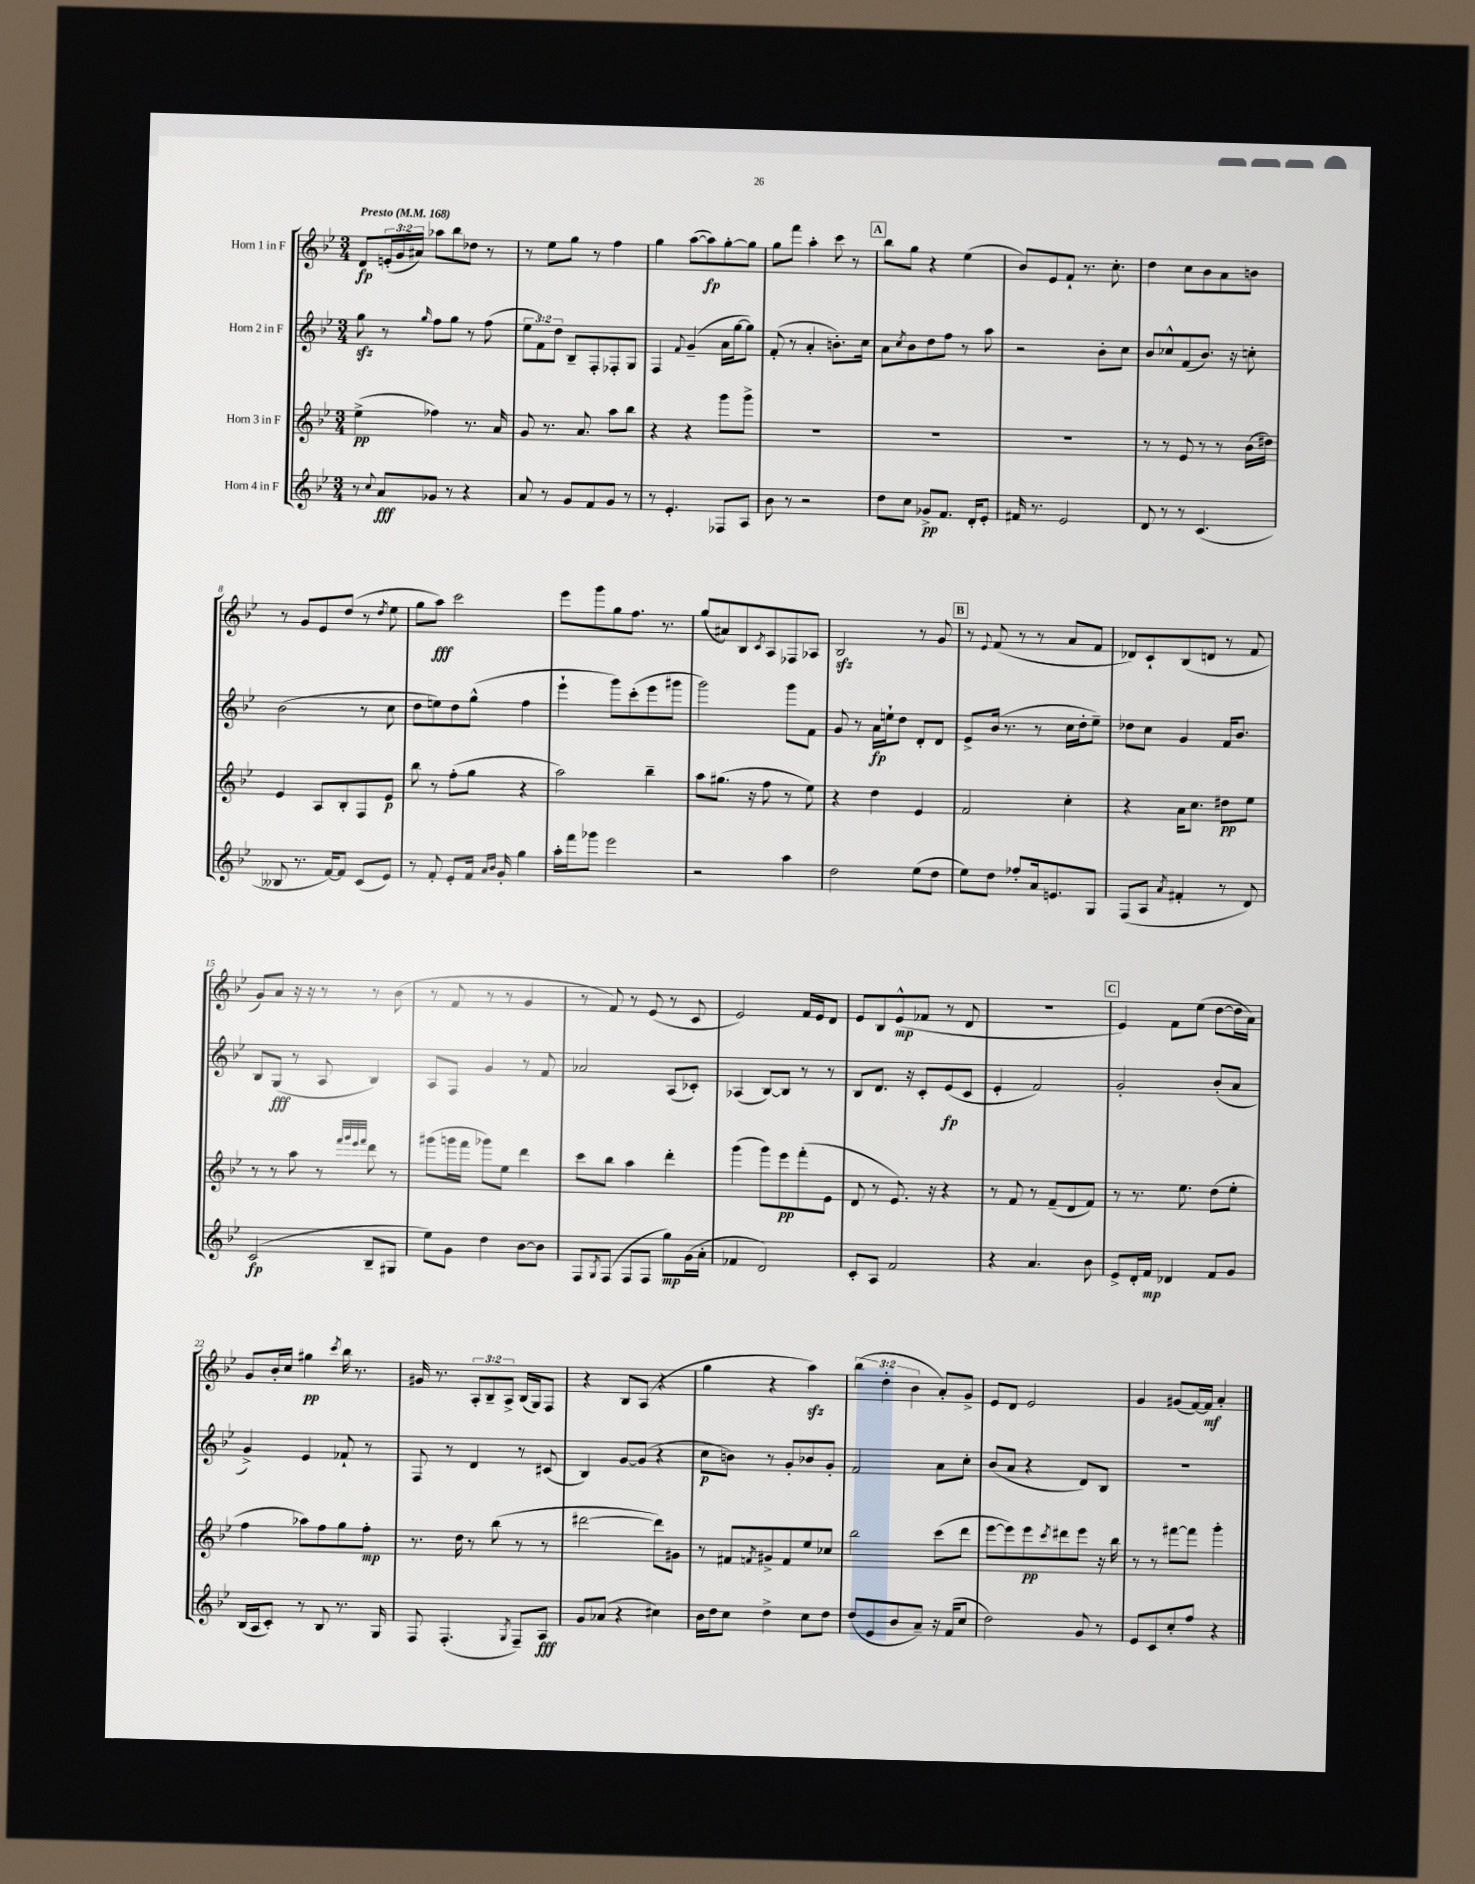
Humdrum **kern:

**kern	**kern	**kern	**kern
*staff4	*staff3	*staff2	*staff1
*clefG2	*clefG2	*clefG2	*clefG2
*k[b-e-]	*k[b-e-]	*k[b-e-]	*k[b-e-]
*M3/4	*M3/4	*M3/4	*M3/4
*MM168	*MM168	*MM168	*MM168
8r	(4ee-^\	8gg\	8d/L
8qqcc/	.	.	.
8a/L	.	8r	(24e'/L
.	.	.	24g/
.	.	.	24a#/JJ)
.	.	16qqgg/	.
8g-/J	4ff-\)	8ff\L	8aa-\L
8r	.	8gg\J	8bb-\
4r	8.r	8r	8dd-\J
.	.	(8ff\	8r
.	16a/	.	.
=	=	=	=
8a/	8g/	12ee-\L	8r
.	.	12f\)	.
8r	8.r	.	8ee-\L
.	.	12dd\J	.
8g/L	.	8B-~/L	8gg\J
.	8.a/	.	.
8f/	.	8F'/	8r
8g/J	8aa\L	8F-'/	4ff\
8r	8bb-\J	8G/J	.
=	=	=	=
8r	4r	4F/	4gg\
4.e-'/	.	.	.
.	.	8qqf/	.
.	4r	(4g~/	([8aa\L
.	.	.	8aa\])
8F-/L	8ggg\L	16a\LL	[8gg'\
.	.	[16gg\J	.
8A/J	8ggg^\J	8gg\]J)	8gg\]J
=	=	=	=
8b-\	2.r	(8f'/	8gg\L
8r	.	8r	8fff\J
2r	.	4a'/	4aa'\
.	.	8.b'\L)	8ccc\
.	.	.	8r
.	.	16cc\Jk	.
=	=	=	=
8dd\L	2.r	8a\L	8bb-\L
.	.	8qcc/	.
8cc\J	.	8b-\	8gg\J
8g-^/L	.	8dd\	4r
8.f/J	.	8ff\J	.
.	.	8r	(4ee-\
16d'/LK	.	.	.
8e-'/J	.	8aa\	.
=	=	=	=
16f#/	2.r	2r	8b-/L)
8.r	.	.	.
.	.	.	8e-/
2e-/	.	.	8f`/J
.	.	.	8.r
.	.	8b-'\L	.
.	.	.	8.cc'\
.	.	8cc\J	.
=	=	=	=
8d/	8r	8b-/L	4dd\
8r	8r	8cc-^^/	.
8r	8e-/	(8f/	8cc\L
(4.c/	8r	8.b-/J)	8b-\
.	8r	.	8a\
.	.	16r	.
.	(16b-\LL	8cc'\	8b\J
.	16dd#\JJ)	.	.
=	=	=	=
8B--/	4e-/	(2b-\	8r
8.r	.	.	8g/L
.	8A/L	.	8e-/
[16f/LK)	.	.	.
8f/]J	8B-'/	.	(8dd/J
(8c/L	8F/	8r	8r
.	.	.	8qdd/
8e-/J)	8e-/J	8cc\	8ee-\
=	=	=	=
8r	8bb-\	8dd\L	8gg\L
8f'/	8r	8ee\)	8aa\J)
8e-'/L	(8ff'\L	8dd\	2ccc\
16f/Jk	8gg\J	(8gg^^\J	.
16qqa/LL	.	.	.
16qqb-/JJ	.	.	.
16g'/	.	.	.
4gg\	4r	4ff\	.
=	=	=	=
16aa'\LL	2aa\)	4eee-`\	8eee-\L
16fff\J	.	.	.
8ggg-\J	.	.	8ggg\
2eee-\	.	8ggg\L)	8gg\
.	.	(8ccc'\	8.ff\J
.	4bb-~\	8eee-\	.
.	.	.	8.r
.	.	8ggg#\J	.
=	=	=	=
2r	8aa\L	2ggg\)	(8gg/L
.	(8.gg#\J	.	8a#/)
.	.	.	8B-/
.	16r	.	.
.	.	.	8qc/
.	8ff\	.	8A/
4aa\	8r	8ggg\L	8F-/
.	8ee-\)	8f\J	8A-/J
=	=	=	=
2dd\	4r	8g/	2B-/
.	.	8r	.
.	4dd\	16a\LL	.
.	.	16ee`\J	.
.	.	8dd\J	.
(8ee-\L	4e-/	8d'/L	8r
8dd\J	.	8d/J	8g/
=	=	=	=
8ee-\L)	2f/	8e-^/L	8r
.	.	.	8qqe-/
8dd\J	.	(16b-/Jk	(8f/
.	.	8.r	.
8ff-'/L	.	.	8r
16a/k	.	8r	8r
8.e/	.	.	.
.	4cc'\	16cc\LL	8a/L
.	.	16dd'\J	.
8G/J	.	8ee-~\J)	8f/J
=	=	=	=
(8F/L	4r	8dd-\L	8d-/L)
8A/J	.	8cc\J	8c`/
8qa/	.	.	.
4f#'/	16a\LK	4g/	(8B-/
.	8.cc\J	.	.
.	.	.	8d/J
8r	8dd#\L	16f/LK	8r
.	.	8.b-/J	.
8d/)	8ee-\J	.	8f/
=	=	=	=
(2c/	8r	8B-/L	8g/L)
.	8r	(8G/J	8a/J
.	8aa\	8r	16r
.	.	.	16r
.	8r	8A/	8r
.	32qqfff/LLL	.	.
.	32qqggg/	.	.
.	32qqeee-/	.	.
.	32qqfff/JJJ	.	.
8B-~/L	8ddd\	4B-/)	8r
8G#/J	8r	.	(8b-\
=	=	=	=
8ee-\L)	(8ggg#\L	8A/L	8r
8g\J	16ggg\L	8F/J	8f/
.	16fff\JJ	.	.
4dd\	8ggg-\L)	4g/	8r
.	8ee-\J	.	8r
[8b-\L	4ddd\	8r	4g/
8b-\]J	.	8f/	.
=	=	=	=
8F/L	8ccc\L	2a-/	8r
8qG/	.	.	.
(8F/J	8bb-\J	.	8f/)
8F/L	4aa\	.	8r
8F/J	.	.	(8e-/
8gg\L)	4ddd'\	(8A/L	8r
(16g\L	.	8c-'/J)	8c/
16a'\JJ	.	.	.
=	=	=	=
4f-/	(4ggg\	(4A-/	2e-/)
2d/)	8ggg\L)	[8B-/L)	.
.	8eee-\	8B-/]J	.
.	(8fff'\	8r	16f/LL
.	.	.	16e-/J
.	8e-\J	8r	8d/J
=	=	=	=
8c'/L	8d/	8B-/L	8e-/L
8A/J	8r	8.d/J	8B-/
2f/	8.e-/)	.	(8e-^^/
.	.	16r	.
.	.	8c'/L	8f-/J
.	16r	.	.
.	4r	(8e-/	8r
.	.	8c/J	8d/
=	=	=	=
4r	8r	4e-'/	2.r
.	8f/	.	.
4.a/	8r	2f/)	.
.	(8f~/L	.	.
.	8d/	.	.
8b-\	8f/J)	.	.
=	=	=	=
8e-^/L	8r	2g'/	4e-/)
16d'/L	8.r	.	.
16f/JJ	.	.	.
4d-/	.	.	8f\L
.	8.ee-\	.	.
.	.	.	(8ee-\J
8f/L	(8dd\L	(8b-'/L	[8dd\L
8g/J	8ee-'\J	8a/J	16dd\]L
.	.	.	16a\JJ)
=	=	=	=
(16B-/LL	4ff\	4g^/)	8g/L
16A/J	.	.	.
8c'/J)	.	.	16b-'/L
.	.	.	16cc/JJ
8r	8aa-\L)	4e-/	4gg#\
8B-/	8ff\	.	.
.	.	.	8qccc/
8.r	8gg\	8f-`/	16bb-\
.	.	.	8.r
.	8ff'\J	8r	.
16G/	.	.	.
=	=	=	=
8F/	8.r	8F/	16g#/
.	.	.	8.r
(4.F'/	.	8r	.
.	16dd\	.	.
.	8r	4d/	12A'/L
.	.	.	12B-~/
.	(8bb-\	.	.
.	.	.	12A^/J
8qG/	.	.	.
8F~/L)	8r	8r	(16B-/LL
.	.	.	16G/J)
8A/J	8r	(8c#/	8F/J
=	=	=	=
8g/L	[2ddd#\	4B-/)	4r
(8a-/J	.	.	.
4r	.	[8g/L	8B-/L
.	.	(8g/]J	(8A/J
4cc#\)	8ddd#\]L)	4r	4r
.	8g#\J	.	.
=	=	=	=
16b-\LL	8r	8cc\L	4gg\
16dd\J	.	.	.
8cc\J	8f#/L	8b\J)	.
.	8qf/	.	.
4dd^\	8g#^/	8r	4r
.	8f/	8g'/L	.
8cc\L	8ee-/	8b-/	4aa\)
8dd\J	8cc-/J	8g'/J	.
=	=	=	=
(8dd/L	2bb-\	2f/	(6bb-\
8e-/	.	.	.
.	.	.	6dd'\
8b-/	.	.	.
.	.	.	6b-\
8a~/J)	.	.	.
16r	(8ccc\L	8a\L	8a'/L)
(16f/LK	.	.	.
8cc/J	8ddd\J	8cc'\J	8g^/J
=	=	=	=
2dd\)	[8eee-\L	(8b-/L	8e-/L
.	8eee-\])	8a/J	8d/J
.	8eee-\	4r	2e-/
.	8qccc/	.	.
.	8ddd#\	.	.
8g/	8eee-\J	8d/L)	.
8r	16r	8B-/J	.
.	16bb-\	.	.
=	=	=	=
8e-/L	8r	2.r	4g/
8c/	8r	.	.
8cc'/	[8fff#\L	.	(8g#/L
8ff/J	8fff#\]J	.	[16f/L)
.	.	.	16f/]JJ
4r	4ggg'\	.	4a'/
==	==	==	==
*-	*-	*-	*-
